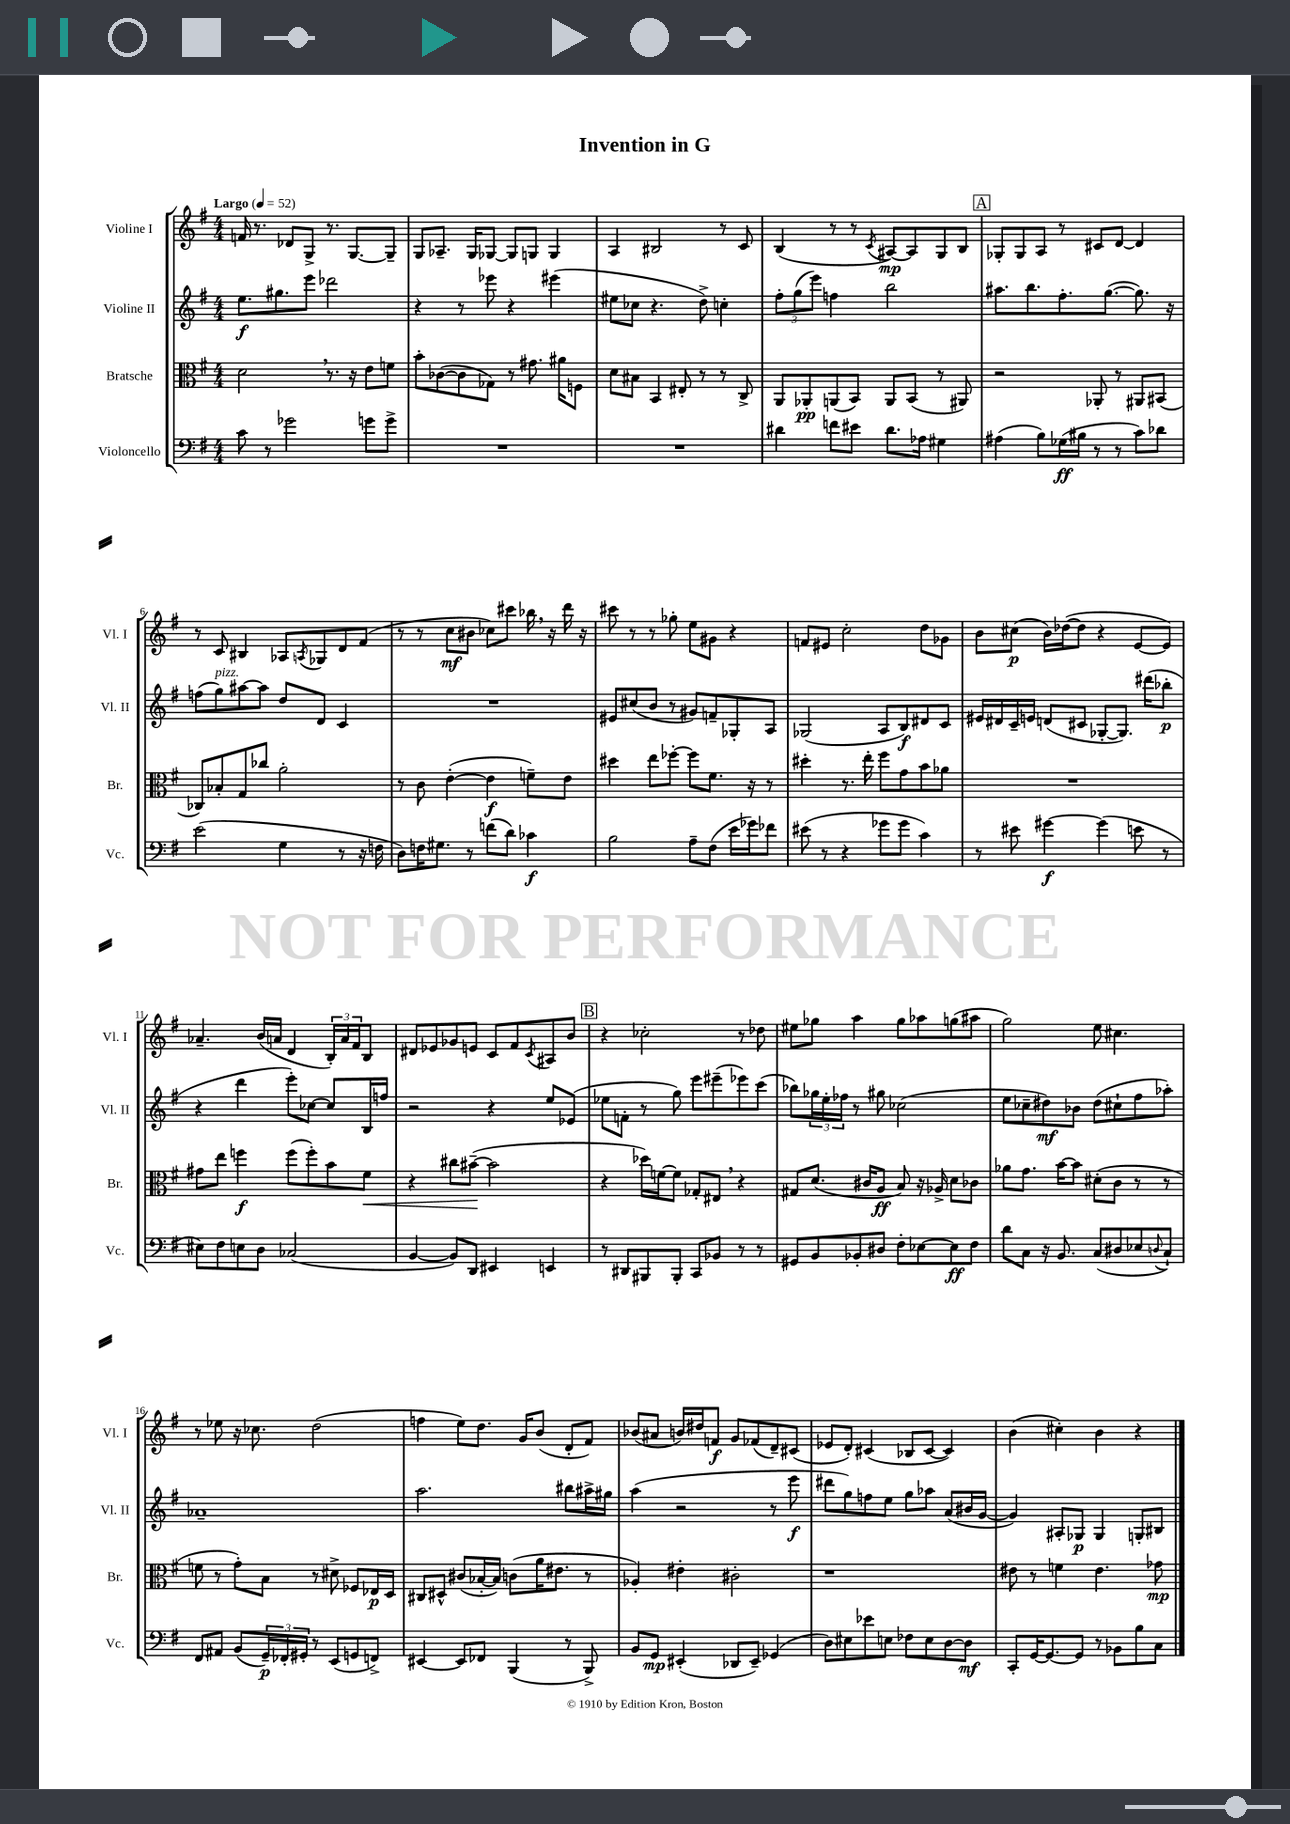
\header { title = "Invention in G" }
<<
\new StaffGroup <<
\new Staff = "s0" \with { instrumentName = "Violine I" shortInstrumentName = "Vl. I" } {
    \clef treble \key g \major \numericTimeSignature \time 4/4 \tempo "Largo" 4 = 52
    f'16 r8. des'8 g8-> r8. g8.~ g8-- |
    g8 aes8.-- g16 ges8~ ges8 g8 g4 |
    a4 bis2 r8 c'8 |
    b4( r8 r8 \acciaccatura { c'8 } ais8~\mp) ais8 g8 b8 |
    \mark \markup { \box "A" } ges8-. ges8 a8 r8 cis'8 d'8~ d'4 |
    r8 c'8 bis4 aes8 \acciaccatura { a8 } ges8 d'8 fis'8( |
    r8 r8 c''8\mf bis'8 ces''8) cis'''8 bes''16 \breathe r16 d'''16 r16 |
    cis'''8 r8 r8 ges''8-. e''8 gis'8 r4 |
    f'8 eis'8 c''2-. d''8 ges'8 |
    b'8 cis''8\p( b'16) des''16~( des''8 r4 e'8~ e'8) |
    aes'4.-- b'16( a'16 d'4 \tuplet 3/2 { b16-.) a'16 fis'16 } b8 |
    dis'8 ees'8 ges'8 e'8 c'8 fis'8 \acciaccatura { c'8 } ais8 b'8 |
    \mark \markup { \box "B" } r4 ces''2-. r8 des''8 |
    eis''8 ges''8 a''4 ges''8 aes''8 g''8( ais''8 |
    g''2) e''8 cis''4. |
    r8 ees''8 r16 ces''8. d''2( |
    f''4 e''8) d''8. g'16 b'8( d'8-. fis'8) |
    bes'8( ais'8 b'16) dis''16 f'8\f g'8 fes'8( d'8--) cis'8( |
    ees'8 d'8-.) cis'4( bes8 cis'8~ cis'4) |
    b'4( cis''4-.) b'4 r4 \bar "|." |
}
\new Staff = "s1" \with { instrumentName = "Violine II" shortInstrumentName = "Vl. II" } {
    \clef treble \key g \major \numericTimeSignature \time 4/4
    e''8.\f gis''8. e'''8 des'''2 |
    r4 r8 ees'''8 r4 eis'''4( |
    eis''8 ces''8 r4. d''8->) c''4-. |
    \tuplet 3/2 { fis''8-. g''8( e'''8) } f''4 b''2 |
    \mark \markup { \box "A" } ais''8. b''8. fis''8.-. g''8.~( g''8.) r16 |
    f''8( g''8^\markup { \italic "pizz." }) ais''8~ ais''8 d''8 d'8 c'4 |
    R1 |
    eis'8 cis''8( b'8 r8 gis'8) f'8-- ges8-. a8 |
    ges2( a8 b8\f) dis'8 c'8 |
    eis'16 dis'16 c'16-- e'16 d'8( cis'8 ges8~-. ges8.) dis'''16( bes''8-.\p |
    r4 d'''4 e'''8-.) ces''8~ ces''8 b16 f''16 |
    r2 r4 e''8 ees'8( |
    \mark \markup { \box "B" } ees''8 f'8-. r8 g''8) e'''8 eis'''8--( ees'''8) c'''8( |
    bes''8) \tuplet 3/2 { ges''16 e''16-. fes''16 } r8 gis''8 ces''2( |
    e''8 ces''8-- dis''8\mf) bes'8 dis''8( cis''8-! fis''8 aes''8-.) |
    aes'1-- |
    a''2. bis''8 ais''16-> gis''16 |
    a''4( r2 r8 e'''8\f |
    dis'''8 g''8) f''8 e''8 g''8 aes''8 a'8( bis'16 g'16~ |
    g'4) ais8-. ges8\p ges4 g8-. bis8 \bar "|." |
}
\new Staff = "s2" \with { instrumentName = "Bratsche" shortInstrumentName = "Br." } {
    \clef alto \key g \major \numericTimeSignature \time 4/4
    d'2 \breathe r8. r16 e'8 f'8 |
    b'8-. ces'8~( ces'8 ges8) r8 gis'8. ais'16 f8 |
    d'8 bis8 b,4 eis8-. r8 r8 c8-> |
    a,8 aes,8-.\pp a,8( b,8) a,8 b,8( r8 ais,8) |
    \mark \markup { \box "A" } r2 aes,8-. r8 ais,8 bis,8( |
    ces8) bes8-. g8 ces''8 a'2-. |
    r8 c'8 e'4~-.( e'4\f f'8--) e'8 |
    dis''4 e''8 fes''8~-. fes''8 fis'8. r16 r8 |
    dis''4-. r8. e''16-. fis''8 g'8 b'8 aes'8 |
    R1 |
    gis'8 e''8 f''4\f f''8( f''8-.) b'8 fis'8\< |
    r4 cis''8 bis'8~--\!( bis'2 |
    \mark \markup { \box "B" } r4 des''16) f'16~ f'8 ges8-. eis8 \breathe r4 |
    gis8 d'8.( cis'16 a8\ff b8) r16 aes16-> d'8 ces'8 |
    aes'8 g'8. b'16~ b'8 dis'8-.( c'8 r8 r8 |
    f'8 r8 g'8-.) b8 r8 dis'8-> fes8 ees16\p d16 |
    cis8 dis8-^ cis'8( bes16~-. bes16) c'8( a'16 eis'8. r8 |
    aes4-.) eis'4-. cis'2-. |
    r1 |
    eis'8 r8 f'4 eis'4. ges'8\mp \bar "|." |
}
\new Staff = "s3" \with { instrumentName = "Violoncello" shortInstrumentName = "Vc." } {
    \clef bass \key g \major \numericTimeSignature \time 4/4
    c'8 r8 ges'2 g'8 g'8-> |
    R1 |
    R1 |
    dis'4 f'8 eis'8 dis'8. aes16 gis4 |
    \mark \markup { \box "A" } ais4( b8) ges16\ff( bis16 r8 r8 c'8) des'8 |
    e'2( g4 r8 r16 f16 |
    d8) f16 gis8. r8 f'8( d'8) ces'4\f |
    b2 a8-- fis8( e'16 ges'16) fes'8 |
    eis'8( r8 r4 ges'8 ges'8 c'4) |
    r8 eis'8 gis'4~\f gis'4( e'8 r8 |
    eis8) fis8 e8 d8 ces2( |
    b,4~ b,8) d,8 eis,4 e,4 |
    \mark \markup { \box "B" } r8 dis,8 bis,,8 bis,,8-. c,8 bes,8 r8 r8 |
    gis,8 b,8 bes,8-. dis8 fis8-. ees8~ ees8\ff fis8 |
    d'8 c8 r16 b,8. c8( dis8 ees8 \appoggiatura { d8 } c8-!) |
    fis,8 ais,8 b,8( \tuplet 3/2 { g,16--\p) fes,16-. gis,16-. } r8 e,8( g,8 f,8->) |
    eis,4~ eis,8 fes,8 b,,4( r8 b,,8->) |
    b,8 g,8\mp eis,4-.( des,8 eis,8--) ges,4( |
    d8) eis8 ees'8 e8 fes8 e8 d8~ d8\mf |
    c,8-. g,16~ g,8.~ g,8 r8 bes,8 b8 c8 \bar "|." |
}
>>
>>
